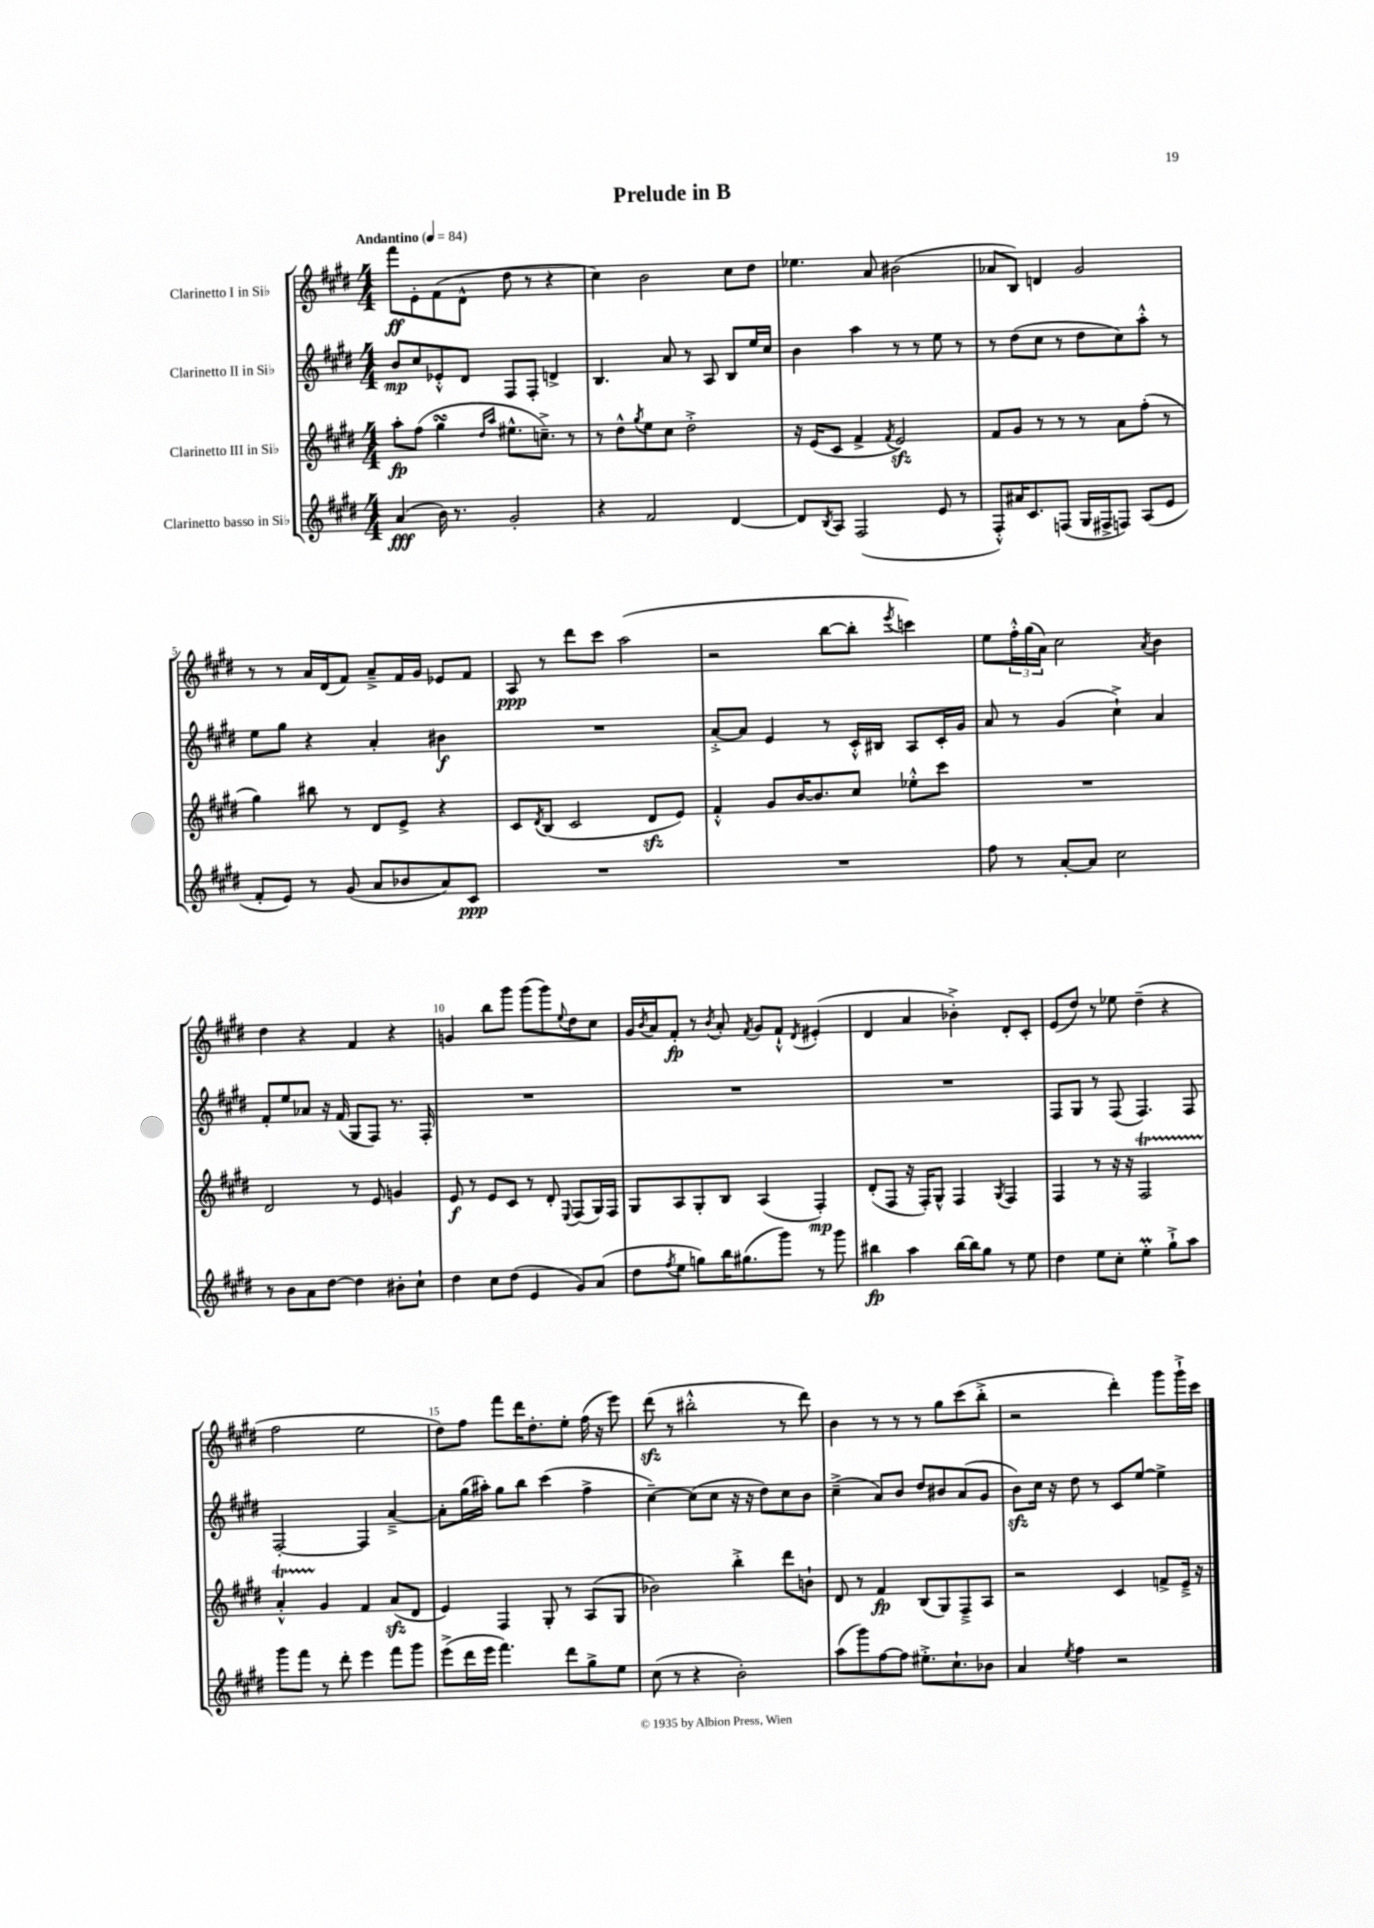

**kern	**dynam	**kern	**dynam	**kern	**dynam	**kern	**dynam
*part4	*part4	*part3	*part3	*part2	*part2	*part1	*part1
*staff4	*staff4	*staff3	*staff3	*staff2	*staff2	*staff1	*staff1
*I"Clarinetto basso in Si♭	*	*I"Clarinetto III in Si♭	*	*I"Clarinetto II in Si♭	*	*I"Clarinetto I in Si♭	*
*clefG2	*	*clefG2	*	*clefG2	*	*clefG2	*
*k[f#c#g#d#]	*	*k[f#c#g#d#]	*	*k[f#c#g#d#]	*	*k[f#c#g#d#]	*
*M4/4	*	*M4/4	*	*M4/4	*	*M4/4	*
*MM84	*	*MM84	*	*MM84	*	*MM84	*
=1	=1	=1	=1	=1	=1	=1	=1
!	!	!	!	!	!	!LO:TX:a:B:t=Andantino	!
(4a/	fff	8aa'\L	fp	8b/L	mp	8fff#\L	ff
.	.	(8ff#\J	.	8cc#/	.	8e'\	.
16b\)	.	4gg#sSsS\	.	8e-X'^^/	.	(8f#\	.
8.r	.	.	.	.	.	.	.
.	.	.	.	8d#/J	.	8d#^^\J	.
.	.	16qqdd#/LL	.	.	.	.	.
.	.	16qqaa/JJ	.	.	.	.	.
2g#'/	.	8.ee#X^^\L	.	8F#/L	.	8dd#\	.
.	.	.	.	8F#'/J	.	8r	.
.	.	8.ccn~^\J)	.	.	.	.	.
.	.	.	.	4dn^/	.	4r	.
.	.	8r	.	.	.	.	.
=2	=2	=2	=2	=2	=2	=2	=2
4r	.	8r	.	4.B/	.	4cc#\)	.
.	.	8dd#^^\L	.	.	.	.	.
.	.	8qgg#/	.	.	.	.	.
2f#/	.	8ee\	.	.	.	2b\	.
.	.	8cc#\J	.	8a/	.	.	.
.	.	2dd#'^\	.	8r	.	.	.
.	.	.	.	8A/	.	.	.
[4d#/	.	.	.	8B/L	.	8cc#\L	.
.	.	.	.	16ee/L	.	8dd#\J	.
.	.	.	.	16cc#/JJ	.	.	.
=3	=3	=3	=3	=3	=3	=3	=3
8d#/L]	.	16r	.	4b\	.	4.ee-X\	.
.	.	(16e/KL	.	.	.	.	.
8qB/	.	.	.	.	.	.	.
8A/J	.	8c#/J	.	.	.	.	.
(2F#/	.	4f#^/	.	4aa\	.	.	.
.	.	.	.	.	.	8a/	.
.	.	8qf#/	.	.	.	.	.
.	.	2ezz/)	.	8r	.	(2b#X\	.
.	.	.	.	8r	.	.	.
8e/	.	.	.	8ee\	.	.	.
8r	.	.	.	8r	.	.	.
=4	=4	=4	=4	=4	=4	=4	=4
8F#'^^/L)	.	8f#/L	.	8r	.	8a-X/L	.
16a#X/K	.	8g#/J	.	(8dd#\L	.	8B/J)	.
8.c#/	.	.	.	.	.	.	.
.	.	8r	.	8cc#\J	.	4dn/	.
(8Fn/J	.	8r	.	8r	.	.	.
16G#/LL	.	8r	.	8dd#\L	.	2g#/	.
16F#X^/J	.	.	.	.	.	.	.
8Fn/J)	.	8a\L	.	8cc#\)	.	.	.
(8A/L	.	(8ff#'\J	.	8aa'^^\J	.	.	.
8e/J	.	8r	.	8r	.	.	.
!!LO:LB:g=z
=5	=5	=5	=5	=5	=5	=5	=5
8f#'/L	.	4gg#\)	.	8ee\L	.	8r	.
8e/J)	.	.	.	8gg#\J	.	8r	.
8r	.	8bb#X\	.	4r	.	16a/LL	.
.	.	.	.	.	.	(16d#/J	.
(8g#/	.	8r	.	.	.	8f#/J)	.
8a/L	.	8d#/L	.	4a'/	.	8a~^/L	.
8b-X/	.	8e^/J	.	.	.	16f#/L	.
.	.	.	.	.	.	16g#/JJ	.
8a/)	.	4r	.	4b#X\	f	8e-X/L	.
8c#/J	ppp	.	.	.	.	8f#/J	.
=6	=6	=6	=6	=6	=6	=6	=6
1r	.	8c#/L	.	1r	.	8A/	ppp
.	.	8qd#/	.	.	.	.	.
.	.	(8B/J	.	.	.	8r	.
.	.	2c#/	.	.	.	8ddd#\L	.
.	.	.	.	.	.	8ccc#\J	.
.	.	.	.	.	.	(2aa\	.
.	.	8d#zz/L	.	.	.	.	.
.	.	8e/J)	.	.	.	.	.
=7	=7	=7	=7	=7	=7	=7	=7
1r	.	4f#'^^/	.	[8a'^/L	.	2r	.
.	.	.	.	8a/J]	.	.	.
.	.	8g#/L	.	4e/	.	.	.
.	.	[16b/K	.	.	.	.	.
.	.	8.b/]	.	.	.	.	.
.	.	.	.	8r	.	[8bb\L	.
.	.	8cc#/J	.	16c#'^^/LL	.	8bb'\J]	.
.	.	.	.	16B#X/JJ	.	.	.
.	.	.	.	.	.	8qeee/	.
.	.	8ee-X'^^\L	.	8A/L	.	4cccn\)	.
.	.	8ccc#\J	.	16c#'/L	.	.	.
.	.	.	.	16g#/JJ	.	.	.
=8	=8	=8	=8	=8	=8	=8	=8
8ff#\	.	1r	.	8a/	.	8ee\L	.
8r	.	.	.	8r	.	24ff#'^^\L	.
.	.	.	.	.	.	(24gg#\	.
.	.	.	.	.	.	24a\JJ)	.
[8a'/L	.	.	.	(4g#/	.	2cc#\	.
8a/J]	.	.	.	.	.	.	.
2cc#\	.	.	.	4cc#`^\)	.	.	.
.	.	.	.	.	.	8qa/	.
.	.	.	.	4a/	.	4b\	.
!!LO:LB:g=z
=9	=9	=9	=9	=9	=9	=9	=9
8r	.	2d#/	.	8f#'/L	.	4dd#\	.
8b\L	.	.	.	8ee/	.	.	.
8a\	.	.	.	8a-X/J	.	4r	.
[8dd#\J	.	.	.	16r	.	.	.
.	.	.	.	(16f#/	.	.	.
4dd#\]	.	8r	.	8G#/L	.	4f#/	.
.	.	8e/	.	8F#/J)	.	.	.
8b#X'\L	.	4gn/	.	8.r	.	4r	.
8cc#`\J	.	.	.	.	.	.	.
.	.	.	.	16F#'/	.	.	.
=10	=10	=10	=10	=10	=10	=10	=10
4dd#\	.	8e/	f	1r	.	4gn/	.
.	.	8r	.	.	.	.	.
8cc#\L	.	8e/L	.	.	.	8bb\L	.
(8dd#\J	.	8c#/J	.	.	.	8ggg#\J	.
4e/	.	8r	.	.	.	(8ggg#\L	.
.	.	8d#'/	.	.	.	8ggg#\)	.
.	.	8qqE/	.	.	.	8qqee/	.
8g#/L)	.	(8F#/L	.	.	.	8dd#\	.
(8a/J	.	16G#/L)	.	.	.	8cc#\J	.
.	.	16F#/JJ	.	.	.	.	.
=11	=11	=11	=11	=11	=11	=11	=11
8dd#\L	.	8G#/L	.	1r	.	16g#/LL	.
.	.	.	.	.	.	8qb/	.
.	.	.	.	.	.	16a/J	.
8qff#/	.	.	.	.	.	.	.
8ee\J	.	8A/	.	.	.	8f#'/J	fp
8ggn\L)	.	8G#'/	.	.	.	8r	.
.	.	.	.	.	.	8qb/	.
16bb\K	.	8B/J	.	.	.	8a'/	.
(8.gg#X\	.	.	.	.	.	.	.
.	.	.	.	.	.	8qf#/	.
.	.	(4A/	.	.	.	8g#/L	.
8ggg#\J)	.	.	.	.	.	8f#`^^/J	.
.	.	.	.	.	.	8qd#/	.
8r	.	4F#'/)	mp	.	.	(4e#X'/	.
8ggg#\	.	.	.	.	.	.	.
=12	=12	=12	=12	=12	=12	=12	=12
4bb#X\	fp	(8d#'/L	.	1r	.	4d#/	.
.	.	8F#/J	.	.	.	.	.
4aa\	.	16r	.	.	.	4a/	.
.	.	16F#'/KL)	.	.	.	.	.
.	.	8G#^^/J	.	.	.	.	.
[16bb#\LL	.	4F#/	.	.	.	4b-X'^\)	.
16bb#\J]	.	.	.	.	.	.	.
8gg#\J	.	.	.	.	.	.	.
.	.	8qG#/	.	.	.	.	.
8r	.	4F#/	.	.	.	8d#'/L	.
8ee\	.	.	.	.	.	8c#'/J	.
=13	=13	=13	=13	=13	=13	=13	=13
4dd#\	.	4F#/	.	8F#/L	.	(8e/L	.
.	.	.	.	8G#/J	.	8dd#/J)	.
8ee\L	.	8r	.	8r	.	8r	.
8cc#'\J	.	16r	.	(8F#/	.	8ee-X\	.
.	.	16r	.	.	.	.	.
4eeM'\	.	2F#T/	.	4.F#/)	.	(4dd#~\	.
8gg#`^\L	.	.	.	.	.	4r	.
8aa\J	.	.	.	8F#/	.	.	.
!!LO:LB:g=z
=14	=14	=14	=14	=14	=14	=14	=14
8ggg#\L	.	4aTTT'^^/	.	[2F#'/	.	2ff#\	.
8fff#\J	.	.	.	.	.	.	.
8r	.	4g#/	.	.	.	.	.
8ddd#'\	.	.	.	.	.	.	.
4eee\	.	4f#/	.	4F#/]	.	2ee\	.
8fff#\L	.	(8azz/L	.	[4a~^/	.	.	.
8ggg#\J	.	8d#/J	.	.	.	.	.
=15	=15	=15	=15	=15	=15	=15	=15
(8eee^\L	.	4e/)	.	8a'\L]	.	8dd#\L)	.
16ddd#\L	.	.	.	(16gg#\L	.	8ff#\J	.
16eee\JJ	.	.	.	16aa#X'\JJ)	.	.	.
4.fff#\)	.	4F#/	.	8gg#\L	.	8fff#\L	.
.	.	.	.	8bb\J	.	16ddd#\K	.
.	.	.	.	.	.	8.dd#'\	.
.	.	8G#'/	.	(4ccc#\	.	.	.
8ddd#\L	.	8r	.	.	.	8ee'\J	.
8gg#^\	.	(8A/L	.	4ff#^\	.	(16ff#\	.
.	.	.	.	.	.	16r	.
8ee\J	.	8G#/J	.	.	.	8eee\)	.
=16	=16	=16	=16	=16	=16	=16	=16
(8cc#\	.	2b-X\)	.	[4cc#~\)	.	(8ddd#zz\	.
8r	.	.	.	.	.	8r	.
4r	.	.	.	(8cc#\L]	.	2bb#X'^^\	.
.	.	.	.	8cc#\J	.	.	.
2b'\)	.	4bb'^\	.	16r	.	.	.
.	.	.	.	16r	.	.	.
.	.	.	.	8dd#\L)	.	.	.
.	.	8ddd#\L	.	8cc#\	.	8r	.
.	.	8bn`\J	.	8b\J	.	8ddd#\)	.
=17	=17	=17	=17	=17	=17	=17	=17
(8aa\L	.	8d#/	.	(4cc#~^\	.	4b\	.
8ggg#\)	.	8r	.	.	.	.	.
[8ff#\	.	4f#/	fp	8a/L)	.	8r	.
8ff#\J]	.	.	.	8b/J	.	8r	.
8.ee#X'^\L	.	(8B/L	.	8dd#/L	.	8r	.
.	.	8G#/)	.	8b#X/	.	8gg#\L	.
8.cc#`\	.	.	.	.	.	.	.
.	.	8F#~^/	.	(8a/	.	(8ccc#\	.
8b-X\J	.	8A/J	.	8g#/J	.	8bb'^\J	.
=18	=18	=18	=18	=18	=18	=18	=18
4a/	.	2r	.	8bzz\L)	.	2r	.
.	.	.	.	16cc#\Jk	.	.	.
.	.	.	.	16r	.	.	.
8qee/	.	.	.	.	.	.	.
4ff#\	.	.	.	8dd#\	.	.	.
.	.	.	.	8r	.	.	.
2r	.	4c#/	.	8c#/L	.	4ddd#'\)	.
.	.	.	.	[8ee/J	.	.	.
.	.	8fn^/L	.	4ee^\]	.	8ggg#\L	.
.	.	16e~^/Jk	.	.	.	16ggg#`^\L	.
.	.	16r	.	.	.	16ccc#\JJ	.
==	==	==	==	==	==	==	==
*-	*-	*-	*-	*-	*-	*-	*-
